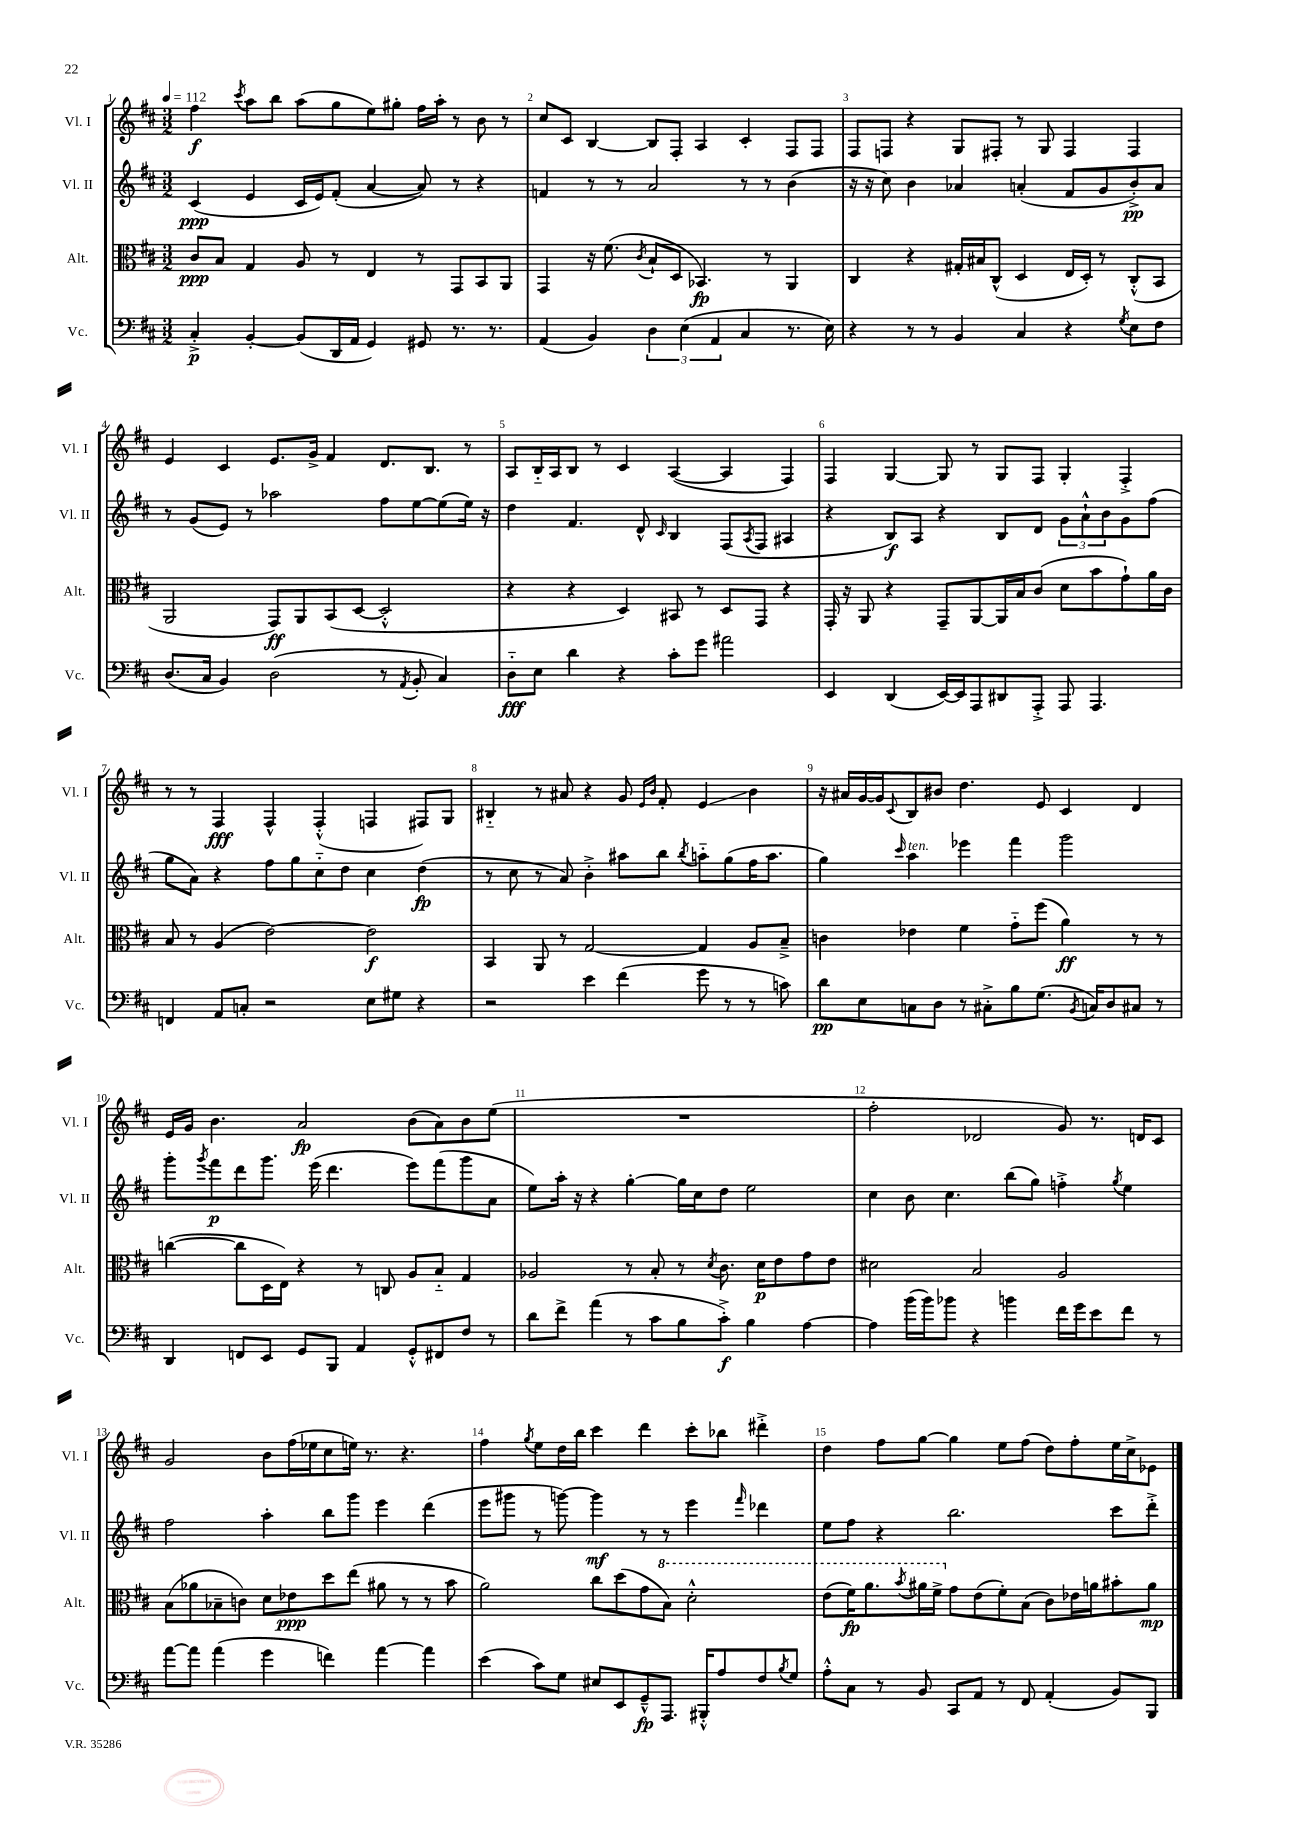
<<
\new StaffGroup <<
\new Staff = "s0" \with { instrumentName = "Vl. I" shortInstrumentName = "Vl. I" } {
    \clef treble \key d \major \numericTimeSignature \time 3/2 \tempo 4 = 112
    fis''4\f \acciaccatura { cis'''8 } a''8 b''8 a''8( g''8 e''8) gis''8-. fis''16 a''16-. r8 b'8 r8 |
    cis''8 cis'8 b4~ b8 fis8-. a4 cis'4-. fis8 fis8 |
    fis8 f8 r4 g8 fis8-. r8 g8 fis4 fis4 |
    e'4 cis'4 e'8. g'16-> fis'4 d'8. b8. r8 |
    a8 b16-_ a16 b8 r8 cis'4 a4~( a4 fis4) |
    fis4 g4~ g8 r8 g8 fis8 g4-. fis4-.-> |
    r8 r8 fis4\fff fis4-^ fis4-.-^( f4 fis8) g8 |
    bis4-_ r8 ais'8 r4 g'8 \grace { e'16 b'16 } fis'8-. e'4\glissando b'4 |
    r16 ais'16 g'16~ g'16 \appoggiatura { cis'8 } b8 bis'8 d''4. e'8 cis'4 d'4 |
    e'16 g'16 b'4. a'2\fp b'8( a'8) b'8 e''8( |
    R1. |
    fis''2-. des'2 g'8) r8. d'16 cis'8 |
    g'2 b'8 fis''16( ees''16 cis''8 e''16) r8. r4. |
    fis''4 \acciaccatura { g''8 } e''8 d''16 b''16 cis'''4 d'''4 cis'''8-. bes''8 dis'''4-.-> |
    d''4 fis''8 g''8~ g''4 e''8 fis''8( d''8) fis''8-. e''16 cis''16-> ees'8 \bar "|." |
}
\new Staff = "s1" \with { instrumentName = "Vl. II" shortInstrumentName = "Vl. II" } {
    \clef treble \key d \major \numericTimeSignature \time 3/2
    cis'4\ppp( e'4 cis'16 e'16) fis'8-.( a'4~ a'8) r8 r4 |
    f'4 r8 r8 a'2 r8 r8 b'4( |
    r16 r16 cis''8) b'4 aes'4 a'4-.( fis'8 g'8 b'8-.->\pp) a'8 |
    r8 g'8( e'8) r8 aes''2 fis''8 e''8~ e''8( e''16) r16 |
    d''4 fis'4. d'8-^ \grace { cis'16 } b4 fis8( \acciaccatura { a8 } fis8 ais4 |
    r4 b8\f) a8 r4 b8 d'8 \tuplet 3/2 { g'8 a'8-!-^ b'8 } g'8 fis''8( |
    g''8 a'8) r4 fis''8 g''8 cis''8-_ d''8 cis''4 d''4\fp( |
    r8 cis''8 r8 a'8) b'4-.-> ais''8 b''8 \acciaccatura { b''8 } a''8-_ g''8( fis''16 a''8. |
    g''4) \grace { cis'''16 } a''4^\markup { \italic "ten." } ees'''4 fis'''4 g'''2 |
    g'''8-. \acciaccatura { g'''8 } fis'''8\p d'''8 g'''8. e'''16( d'''4. e'''8) fis'''8( g'''8 a'8 |
    e''8) a''16-. r16 r4 g''4~-. g''16 cis''16 d''8 e''2 |
    cis''4 b'8 cis''4. b''8( g''8) f''4-.-> \acciaccatura { g''8 } e''4 |
    fis''2 a''4-. b''8 g'''8 e'''4 d'''4( |
    e'''8 gis'''8 r8 g'''8~) g'''4\mf r8 r8 e'''4 \grace { fis'''16 } des'''4 |
    e''8 fis''8 r4 b''2. cis'''8 d'''8-.-> \bar "|." |
}
\new Staff = "s2" \with { instrumentName = "Alt." shortInstrumentName = "Alt." } {
    \clef alto \key d \major \numericTimeSignature \time 3/2
    cis'8\ppp b8 g4 a8 r8 e4 r8 g,8 b,8 a,8 |
    g,4 r16 fis'8.( \acciaccatura { cis'8 } b8-! d8 bes,4.\fp) r8 a,4 |
    cis4 r4 gis16-. bis16 cis8-^( d4 e16 d16-.) r8 cis8-.-^( b,8 |
    a,2 g,8\ff) a,8 b,8( d8~ d2-.-^ |
    r4 r4 d4) bis,8 r8 d8 g,8 r4 |
    g,16-. r16 a,8 r4 g,8-- a,8~ a,16 b16 cis'8( d'8 b'8 g'8-!) a'16 cis'16 |
    b8 r8 a4( e'2~) e'2\f |
    b,4 a,8 r8 g2~ g4 a8 b8---> |
    c'4 ees'4 fis'4 g'8-_ fis''8( a'4\ff) r8 r8 |
    c''4~( c''8 d16 e16) r4 r8 c8 a8 b8-_ g4 |
    aes2 r8 b8-. r8 \acciaccatura { d'8 } cis'8. d'16\p e'8 g'8 e'8 |
    dis'2 b2 a2 |
    b8( aes'8 bes8-- c'8) d'8 ees'8\ppp d''8 e''8( ais'8 r8 r8 b'8 |
    a'2) cis''8 d''8( g'8 \ottava #1 b'8) d''2-.-^ |
    e''8( fis''16\fp) a''8. \acciaccatura { b''8 } ais''16 fis''16-> \ottava #0 g'8 e'8( fis'8-.) b8( cis'8) ees'16 a'!16 bis'8-. a'8\mp \bar "|." |
}
\new Staff = "s3" \with { instrumentName = "Vc." shortInstrumentName = "Vc." } {
    \clef bass \key d \major \numericTimeSignature \time 3/2
    cis4-.->\p b,4~-. b,8( d,16 a,16 g,4) gis,8 r8. r8. |
    a,4( b,4) \tuplet 3/2 { d4 e4( a,4 } cis4 r8. e16) |
    r4 r8 r8 b,4 cis4 r4 \acciaccatura { g8 } e8 fis8 |
    d8.( cis16 b,4) d2( r8 \acciaccatura { a,8 } b,8-. cis4) |
    d8-_\fff e8 d'4 r4 cis'8-. g'8 ais'2 |
    e,4 d,4( e,16~) e,16 a,,8 dis,8 a,,8-.-> a,,8 a,,4. |
    f,4 a,8 c8-. r2 e8 gis8 r4 |
    r2 e'4 fis'4( g'8 r8 r8 c'8) |
    d'8\pp e8 c8 d8 r8 cis8-.-> b8 g8.( \acciaccatura { b,8 } c16) d8 cis8 r8 |
    d,4 f,8 e,8 g,8 b,,8 a,4 g,8-.-^ fis,8 fis8 r8 |
    d'8 fis'8-> a'4( r8 cis'8 b8 cis'8-.->\f) b4 a4~ |
    a4 b'16( b'16) bes'8 r4 b'4 fis'16 g'16 e'8 fis'8 r8 |
    a'8~ a'8 a'4( g'4 f'4) a'4~ a'4 |
    e'4( cis'8) g8 eis8 e,8 g,8---^\fp a,,8. bis,,16-.-^ a8 fis8 \acciaccatura { b8 } g8 |
    a8-.-^ cis8 r8 b,8 cis,8 a,8 r8 fis,8 a,4-.( b,8) b,,8 \bar "|." |
}
>>
>>
\layout { \context { \Score \override BarNumber.break-visibility = ##(#f #t #t) barNumberVisibility = #all-bar-numbers-visible } }
